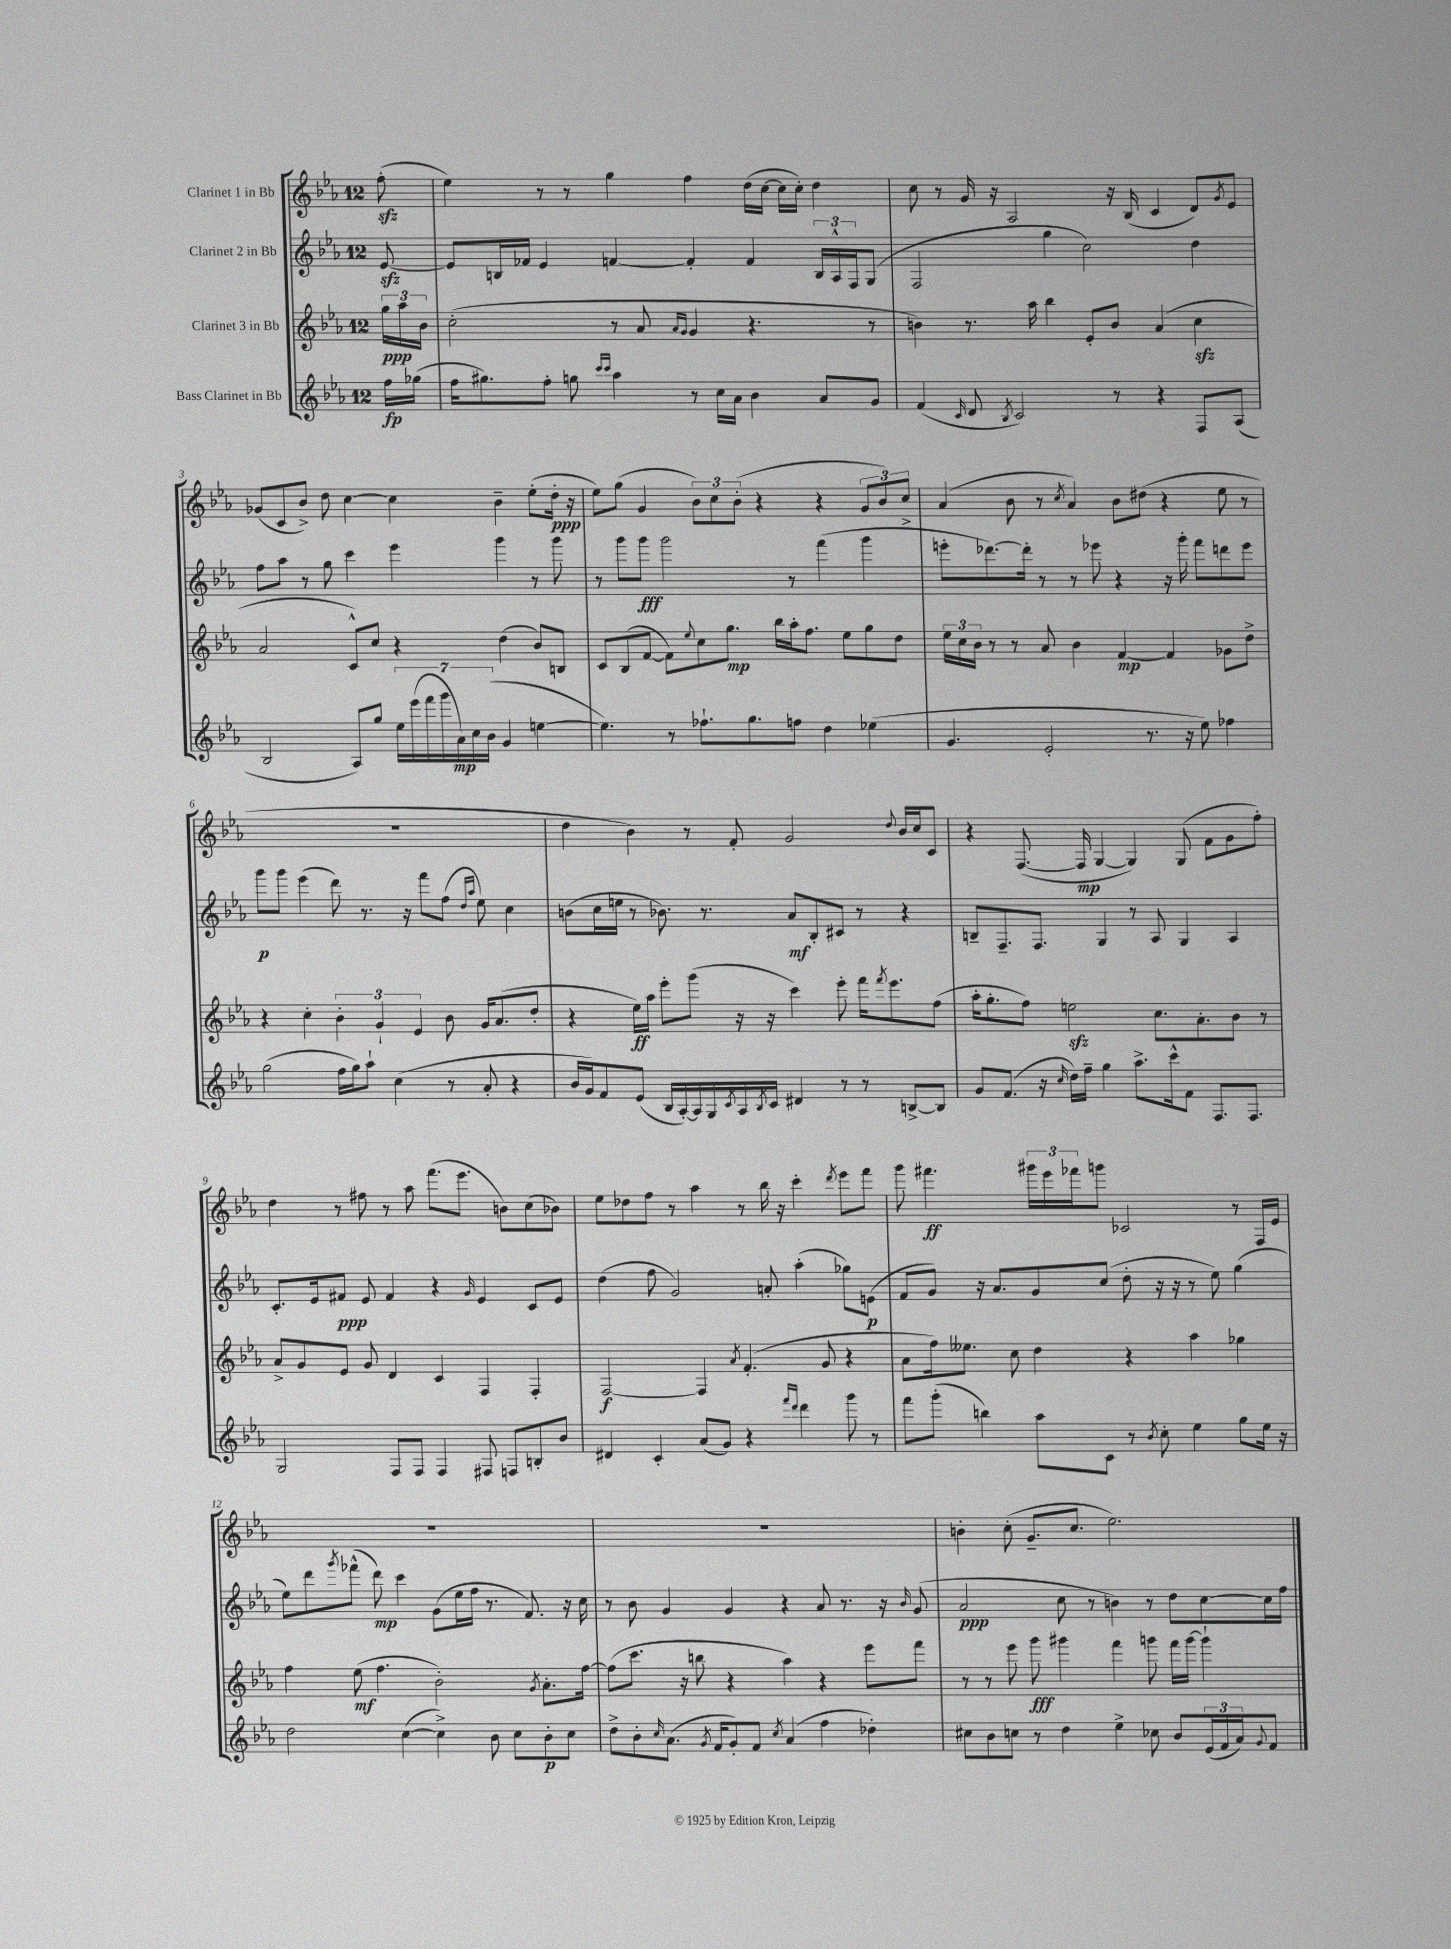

**kern	**kern	**kern	**kern
*staff4	*staff3	*staff2	*staff1
*clefG2	*clefG2	*clefG2	*clefG2
*k[b-e-a-]	*k[b-e-a-]	*k[b-e-a-]	*k[b-e-a-]
*M12/8	*M12/8	*M12/8	*M12/8
16ff	24gg	[8e-	(8ff'
.	24aa-	.	.
(16gg-	.	.	.
.	24b-	.	.
=	=	=	=
16ff	(2cc'	8e-]	4ee-)
8.gg#)	.	.	.
.	.	16B	.
.	.	16f-	.
8ff'	.	4e-	8r
8gg	.	.	8r
16qqccc	.	.	.
16qqccc	.	.	.
4aa-	8r	[4f	4gg
.	8a-	.	.
.	16qqa-	.	.
.	16qqg	.	.
8r	4g	4f']	4ff
16cc	.	.	.
16a-	.	.	.
4b-	4.r	4f	(16dd
.	.	.	[16cc
.	.	.	16cc]
.	.	.	16cc')
8a-	.	24B	4dd
.	.	24A-^^	.
.	.	24F	.
8g	8r	(8G	.
=	=	=	=
(4f	4b)	2F	8cc
.	.	.	8r
16qqc	.	.	.
8d	8.r	.	16g
.	.	.	16r
8qB-	.	.	.
2c)	.	.	2A-
.	16aa-	.	.
.	4bb-	4gg	.
.	8e-'	2cc)	.
8r	8b	.	16r
.	.	.	(16B-
4r	(4a-	.	4c
8F	4cc	4dd	8d)
.	.	.	8qg
(8A-	.	.	8e-
=	=	=	=
2B-	2a-	8ff	(8g-
.	.	8aa-	8c
.	.	8r	8b-^)
.	.	8gg	8dd
8A-)	8c^^)	4ccc	[4cc
8gg	8cc	.	.
28ee-	4r	4eee-	4cc]
(28eee-	.	.	.
28fff	.	.	.
28ggg	.	.	.
28a-)	.	.	.
28cc	.	.	.
(28b-	.	.	.
4g	(4dd	4ggg	4b-~
[4ee	8b-)	8r	(8ee-'
.	8B	8ggg	16dd'
.	.	.	16r
=	=	=	=
4.ee])	8c	8r	8ee-)
.	(8B-	8ggg	(8gg
.	[8f	8ggg	4g
8r	8f])	2ggg	.
.	8qqee-	.	.
8.ff-`	8cc	.	12b-)
.	.	.	12cc
.	8.gg	.	.
.	.	.	(12b-'
8.gg	.	.	.
.	.	.	4r
.	16bb-	.	.
8ff	16aa-'	8r	.
.	8.ff	.	.
4dd	.	(4fff	4r
.	8ee-	.	.
(4ee-	8gg	4ggg	12g
.	.	.	12b-)
.	8dd	.	.
.	.	.	12cc^
=	=	=	=
4.g	24ee-	8eee'	(4a-
.	24cc	.	.
.	24b-	.	.
.	8r	[8.ddd-)	.
.	8r	.	8b-
.	.	16ddd-']	.
2e-'	8a-	8r	8r
.	.	.	8qcc
.	4b-	8r	4a-)
.	.	8eee-	.
.	[4f	4r	8b-
8.r	.	.	(8dd#
.	4f]	16r	4r
16r	.	16ggg'	.
8ee-)	.	8fff	.
4ff-	8g-	8ddd	8ee-
.	8dd^	8eee-	8r
=	=	=	=
(2gg	4r	8ggg	1.r
.	.	8ggg	.
.	4cc'	(4eee-	.
16ff	6b-'	8ddd)	.
16gg)	.	.	.
8aa-`	.	8.r	.
.	6g`	.	.
(4cc	.	.	.
.	.	16r	.
.	6e-	.	.
.	.	8fff	.
8r	8b-	(8ff	.
.	.	16qqdd	.
.	.	16qqaa-	.
8a-'	16g	8ee-)	.
.	(8.a-	.	.
4r	.	4cc	.
.	8dd'	.	.
=	=	=	=
16b-	4r	(8b	4dd
16g)	.	.	.
8f	.	16cc	.
.	.	16ee	.
(8e-	16ee-)	8r	4b-)
.	16aa-	.	.
16B-	8eee-'	8.b-)	.
[16A-')	.	.	.
16A-]	(8ggg	.	8r
16G	.	8.r	.
8qc	.	.	.
16A-	16r	.	8f'
8qB-	.	.	.
16c	16r	.	.
4d#	4ccc)	8a-	2g
.	.	8B-'	.
8r	8eee-'	8c#	.
8r	16fff	8r	.
.	8qfff	.	.
.	8.eee-	.	.
.	.	.	8qqdd
[8B^	.	4r	16b-
.	.	.	16cc
8B]	(8ff	.	8c
=	=	=	=
8g	16aa-'	8B~	4r
.	8.gg'	.	.
(8.f	.	8.F~	.
.	8ff)	.	([8.F
16r	.	8.F	.
16qqcc	.	.	.
16dd)	2ee	.	.
16ff~	.	.	16F]
4gg	.	4G	[4G
8.aa-^	.	8r	4G])
.	8.cc	8A-	.
16ccc^^	.	.	.
8f	.	4G	(8G
.	8.a-'	.	.
8.F	.	.	8f
.	8b-	4A-	8g
8.F	.	.	.
.	8r	.	8ff')
=	=	=	=
2G	8a-^	8.c'	4dd
.	8g	.	.
.	.	16e-	.
.	8e-	8f#	8r
.	8g	8e-	8ff#
8F	4d	4f#	8r
8F	.	.	8aa-
4F	4c	4r	(8.fff
.	.	.	8.eee-
.	.	16qqg	.
8F#	4F	4e-	.
8F	.	.	8b)
8B'	4F'	8c	(8cc
8b-	.	8e-	8b-)
=	=	=	=
4d#	[2F	(4dd	8ee-
.	.	.	8dd-
4c'	.	8ff	8ff
.	.	2g)	8r
(8a-	4F]	.	4aa-
8g)	.	.	.
.	8qa-	.	.
4r	(4.f'	.	8r
.	.	8a'	16bb-
.	.	.	16r
16qqfff	.	.	.
16qqddd	.	.	.
4ddd	.	(4aa-'	4ccc'
.	8g	.	.
.	.	.	8qddd
8ggg	4r	8gg-)	8eee-
8r	.	(8e	8fff
=	=	=	=
8fff	8a-	8f	8ggg
(8ggg'	16ff)	8g)	4.fff#
.	8.ee--	.	.
4bb)	.	16r	.
.	.	8.a-	.
.	8cc	.	.
8aa-	4dd	8g	24ggg#
.	.	.	24eee-
.	.	.	24fff-
8c	.	(8cc	8ggg
8r	4r	8dd'	2c-
8qb-	.	.	.
8cc'	.	16r	.
.	.	16r	.
4ee-	4aa-	8r	.
.	.	8ee-)	.
8gg	4gg-	(4gg	8r
16ee-	.	.	16F
16r	.	.	16e-
=	=	=	=
2dd	4ff	8ee-)	1.r
.	.	8ddd	.
.	.	8qggg	.
.	(8ee-	(8fff-^^	.
.	4.ff	8ddd)	.
([4cc	.	4ccc	.
4cc^])	2b-')	(8g	.
.	.	16ee-	.
.	.	16ff	.
8b-	.	8.r	.
8cc	.	.	.
.	.	8.f)	.
.	8qg	.	.
8b-'	8.a-'	.	.
8cc	.	16r	.
.	[16ff	16cc	.
=	=	=	=
8dd^	(8ff]	8r	1.r
8b-'	8.ccc	8b-	.
16qqcc	.	.	.
(8.a-	.	4g	.
.	16r	.	.
.	8bb	.	.
8qg	.	.	.
16f	.	.	.
8g')	4r	4g	.
8f	.	.	.
8qcc	.	.	.
(4a-	4aa-)	4r	.
4ff	4r	8a-	.
.	.	8.r	.
4dd-')	8eee-	.	.
.	.	16r	.
.	.	16qqb-	.
.	8fff	(8g	.
=	=	=	=
8cc#	8r	2a-	4b'
8b-	8r	.	.
8cc	8eee-	.	(8cc'
8r	8ggg	.	8.g~
4dd	4ggg#	8cc	.
.	.	.	8.cc
.	.	8r	.
4ee-^	4fff	4b)	2.ee-)
8cc-	8ggg	8r	.
8b-	16fff	8dd	.
.	[16ggg	.	.
(24e-	4ggg`]	[8cc	.
24f	.	.	.
24a-)	.	.	.
8qqg	.	.	.
8f	.	16cc]	.
.	.	16ff	.
==	==	==	==
*-	*-	*-	*-
